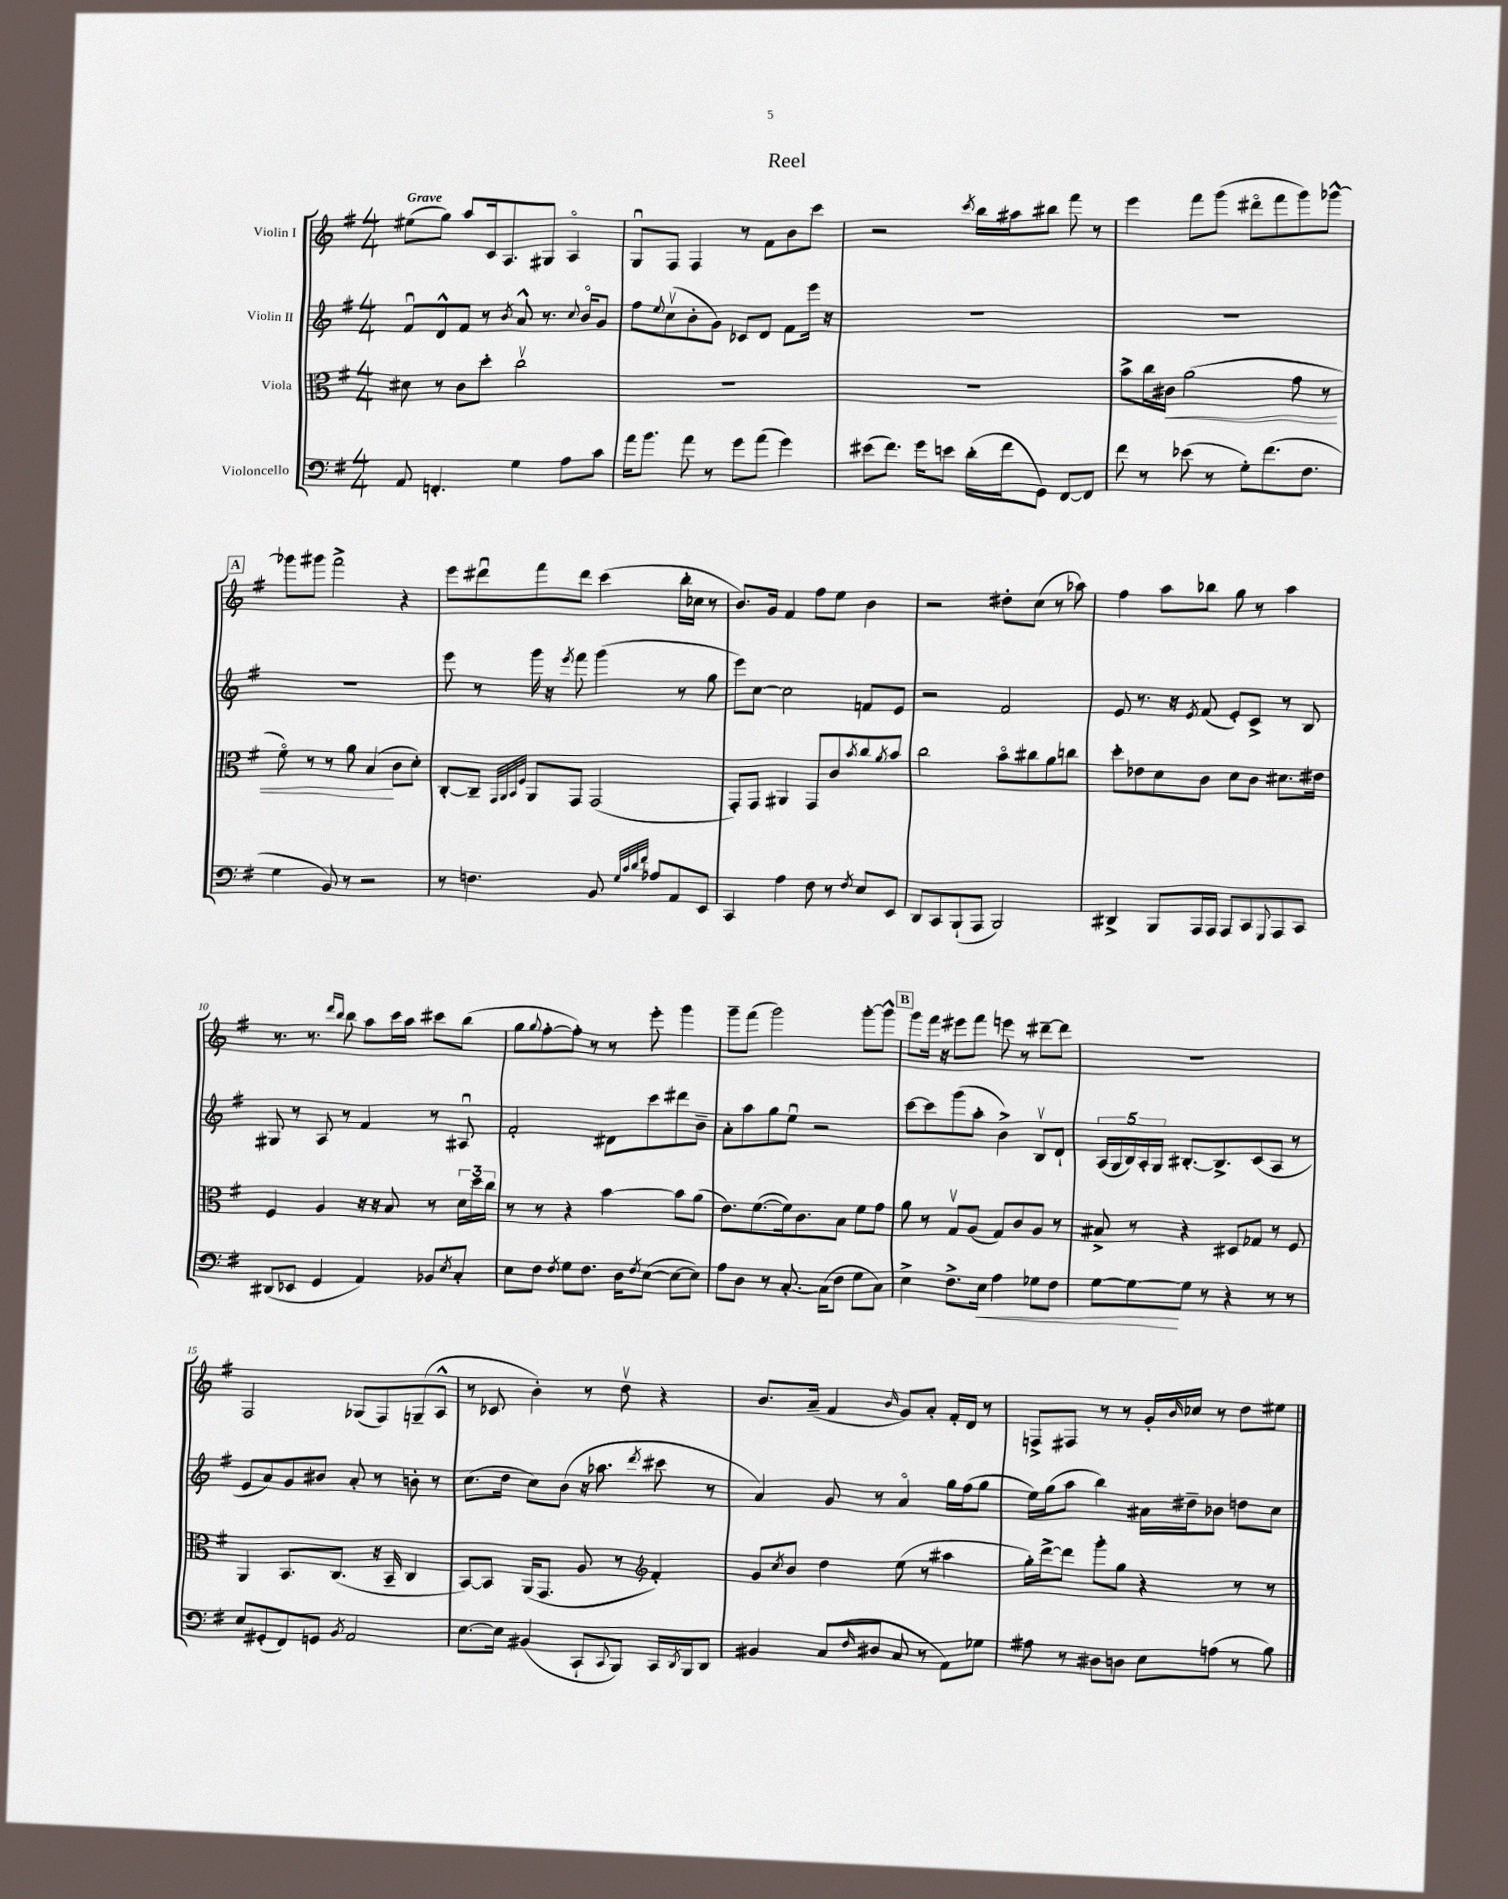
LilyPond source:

\header { title = "Reel" }
<<
\new StaffGroup <<
\new Staff = "s0" \with { instrumentName = "Violin I" } {
    \clef treble \key g \major \numericTimeSignature \time 4/4 \tempo "Grave"
    eis''8( g''8) a''8 c'16 a8. gis8 a4\flageolet |
    g8\downbow fis8 fis4 r8 fis'8 b'8 c'''8 |
    r2 \acciaccatura { c'''8 } b''16 ais''16 bis''8 fis'''8 r8 |
    e'''4 fis'''8 g'''8( dis'''8\flageolet fis'''8 g'''8) ges'''8~-^ |
    \mark \markup { \box "A" } ges'''8 gis'''8 fis'''2-> r4 |
    e'''8 dis'''8\downbow fis'''8 dis'''8 c'''4( b''16-. ces''16 r8 |
    b'8.) g'16 fis'4 fis''8 e''8 b'4 |
    r2 dis''8-. c''8( r8 aes''8) |
    fis''4 a''8 bes''8 g''8 r8 a''4 |
    r8. r8. \grace { d'''16 b''16 } b''8 a''8 c'''16 a''16 cis'''8 b''8( |
    g''8 \appoggiatura { g''8 } fis''8~-. fis''8-.) r8 r8 e'''8-. g'''4 |
    g'''8-- fis'''8( g'''2) g'''8~-. g'''8-^ |
    \mark \markup { \box "B" } g'''8 fis'''16 r16 eis'''8 fis'''8 e'''8 r8 dis'''8~-- dis'''8 |
    R1 |
    fis2 ges8( fis8) g8--( a8-^ |
    r8 ces'8 b'4-.) r8 d''8\upbow r4 |
    b'8. a'16--( fis'4 \grace { b'16 } g'8) a'8-. fis'16-. d'16 r8 |
    f8-> fis8 r8 r8 g'16-. \grace { b'16 } ces''16 r8 d''8 eis''8 \bar "|." |
}
\new Staff = "s1" \with { instrumentName = "Violin II" } {
    \clef treble \key g \major \numericTimeSignature \time 4/4
    fis'8\downbow d'8-^ fis'8 r8 \acciaccatura { b'8 } a'8-^ r8. \appoggiatura { c''8 } b'16\flageolet g'8 |
    fis''8 \appoggiatura { e''8 } c''8\upbow( b'8-. g'8) ces'8 d'8 fis'8 e'''16 r16 |
    R1 |
    R1 |
    \mark \markup { \box "A" } R1 |
    e'''8 r8 g'''16 r16 \acciaccatura { e'''8 } fis'''8 g'''4( r8 g''8 |
    e'''8) c''8~ c''2 f'8 e'8 |
    r2 fis'2 |
    e'8 r8. r16 \acciaccatura { e'8 } fis'8( e'8-.) c'8-> r8 b8 |
    gis8 r8 a8 r8 fis'4 r8 ais8\downbow |
    fis'2-. dis'8 c'''8 dis'''8 b'8-- |
    a'8-. a''8 g''8 e''8\downbow r2 |
    \mark \markup { \box "B" } c'''8~ c'''8 g'''8( a''8-. b'4->) b8\upbow d'8-! |
    \tuplet 5/4 { a16( g16 b16) a16-. g16 } bis8.~-. bis8.-> c'8( a8 r8 |
    e'8 a'8) g'8 bis'8 a'8-. r8 b'8-. r8 |
    c''8.( d''16 c''8) b'8( r16 aes''8. \acciaccatura { d'''8 } cis'''8 r8 |
    a'4) g'8 r8 a'4\flageolet g''16 fis''16( g''8 |
    e''16) g''16( a''8 b''4) ais'16 dis''16-- bes'8 d''8 c''8 \bar "|." |
}
\new Staff = "s2" \with { instrumentName = "Viola" } {
    \clef alto \key g \major \numericTimeSignature \time 4/4
    dis'8 r8 c'8 d''8-. c''2\upbow |
    R1 |
    R1 |
    b'8-> c''16 cis'16\< a'2( g'8 r8 |
    \mark \markup { \box "A" } fis'8\flageolet) r8 r8 a'8 b4\!( c'8 d'8-.) |
    c8~-. c8-- \grace { g,32 a,32 b,32 fis32 } a,8 g,8 g,2( |
    g,8-.) g,8 ais,4 g,8 c'8 \acciaccatura { b'8 } c''8 \acciaccatura { a'8 } b'8 |
    c''2 b'8\flageolet cis''8 a'8 c''8 |
    d''8-. ees'8 d'8 c'8 d'8 c'8 dis'8. eis'16 |
    fis4 a4 r16 r16 b8 r8 \tuplet 3/2 { d'16 d''16 c''16 } |
    r8 r8 r4 b'4~ b'8 a'8( |
    e'8.) fis'8.~( fis'16) c'8. b8 fis'8 g'8 |
    \mark \markup { \box "B" } a'8 r8 g8\upbow a8( g8) c'8 a8 r8 |
    bis8-> r8 r4 dis8 ges8 r8 fis8 |
    a,4 b,8. c8.( r16 b,16-- c4 |
    b,8~) b,8 a,16( g,8. a8 r8 \clef treble fis'4-.) |
    g'8 \acciaccatura { c''8 } b'8 d''4 e''8( r8 ais''4 |
    g''16-.) d'''16~-> d'''8 g'''8-. g''8 r4 r8 r8 \bar "|." |
}
\new Staff = "s3" \with { instrumentName = "Violoncello" } {
    \clef bass \key g \major \numericTimeSignature \time 4/4
    a,8 f,4.-. g4 a8 c'8 |
    a'16 b'8. a'8 r8 g'8 a'8( g'4) |
    eis'8( fis'8.) g'16 e'8 d'16-.( fis'16 g,8) fis,8~ fis,8 |
    fis'8 r8 ees'8( r8 g8-.) fis'8.( fis8. |
    \mark \markup { \box "A" } g4 b,8) r8 r2 |
    r8 f4. b,8 \grace { g32 c'32 d'32 fis'32 } aes8 a,8 e,8 |
    c,4 a4 fis8 r8 \acciaccatura { fis8 } e8 e,8 |
    d,8 c,8 b,,8-!( a,,8 b,,2) |
    dis,4-> b,,8 a,,16 a,,16 a,,8 c,8 \appoggiatura { g,,8 } a,,8 c,8 |
    dis,8( ees,8 g,4 a,4) bes,8 \acciaccatura { e8 } c8-. |
    e8 fis8 \acciaccatura { fis8 } g8 fis8. d16 \acciaccatura { fis8 } e8~( e8~ e8) |
    a8 d8 r8 c8.~-. c16( fis8 g8 c8) |
    \mark \markup { \box "B" } e4-> fis8.-> e16\< a4 ges8 fis8 |
    g8~ g8~\! g8 r8 r4 r8 r8 |
    e8 gis,8-.( fis,8) g,8 \acciaccatura { b,8 } a,2 |
    e8.~ e16 bis,4( c,8-! \appoggiatura { c,8 } b,,8) c,16 \acciaccatura { d,8 } b,,16 d,8 |
    bis,4 c8( \grace { fis16 } dis8 c8 r8 a,8) ges8 |
    ais8 r8 dis8 d8 e8 a8( r8 b8) \bar "|." |
}
>>
>>
